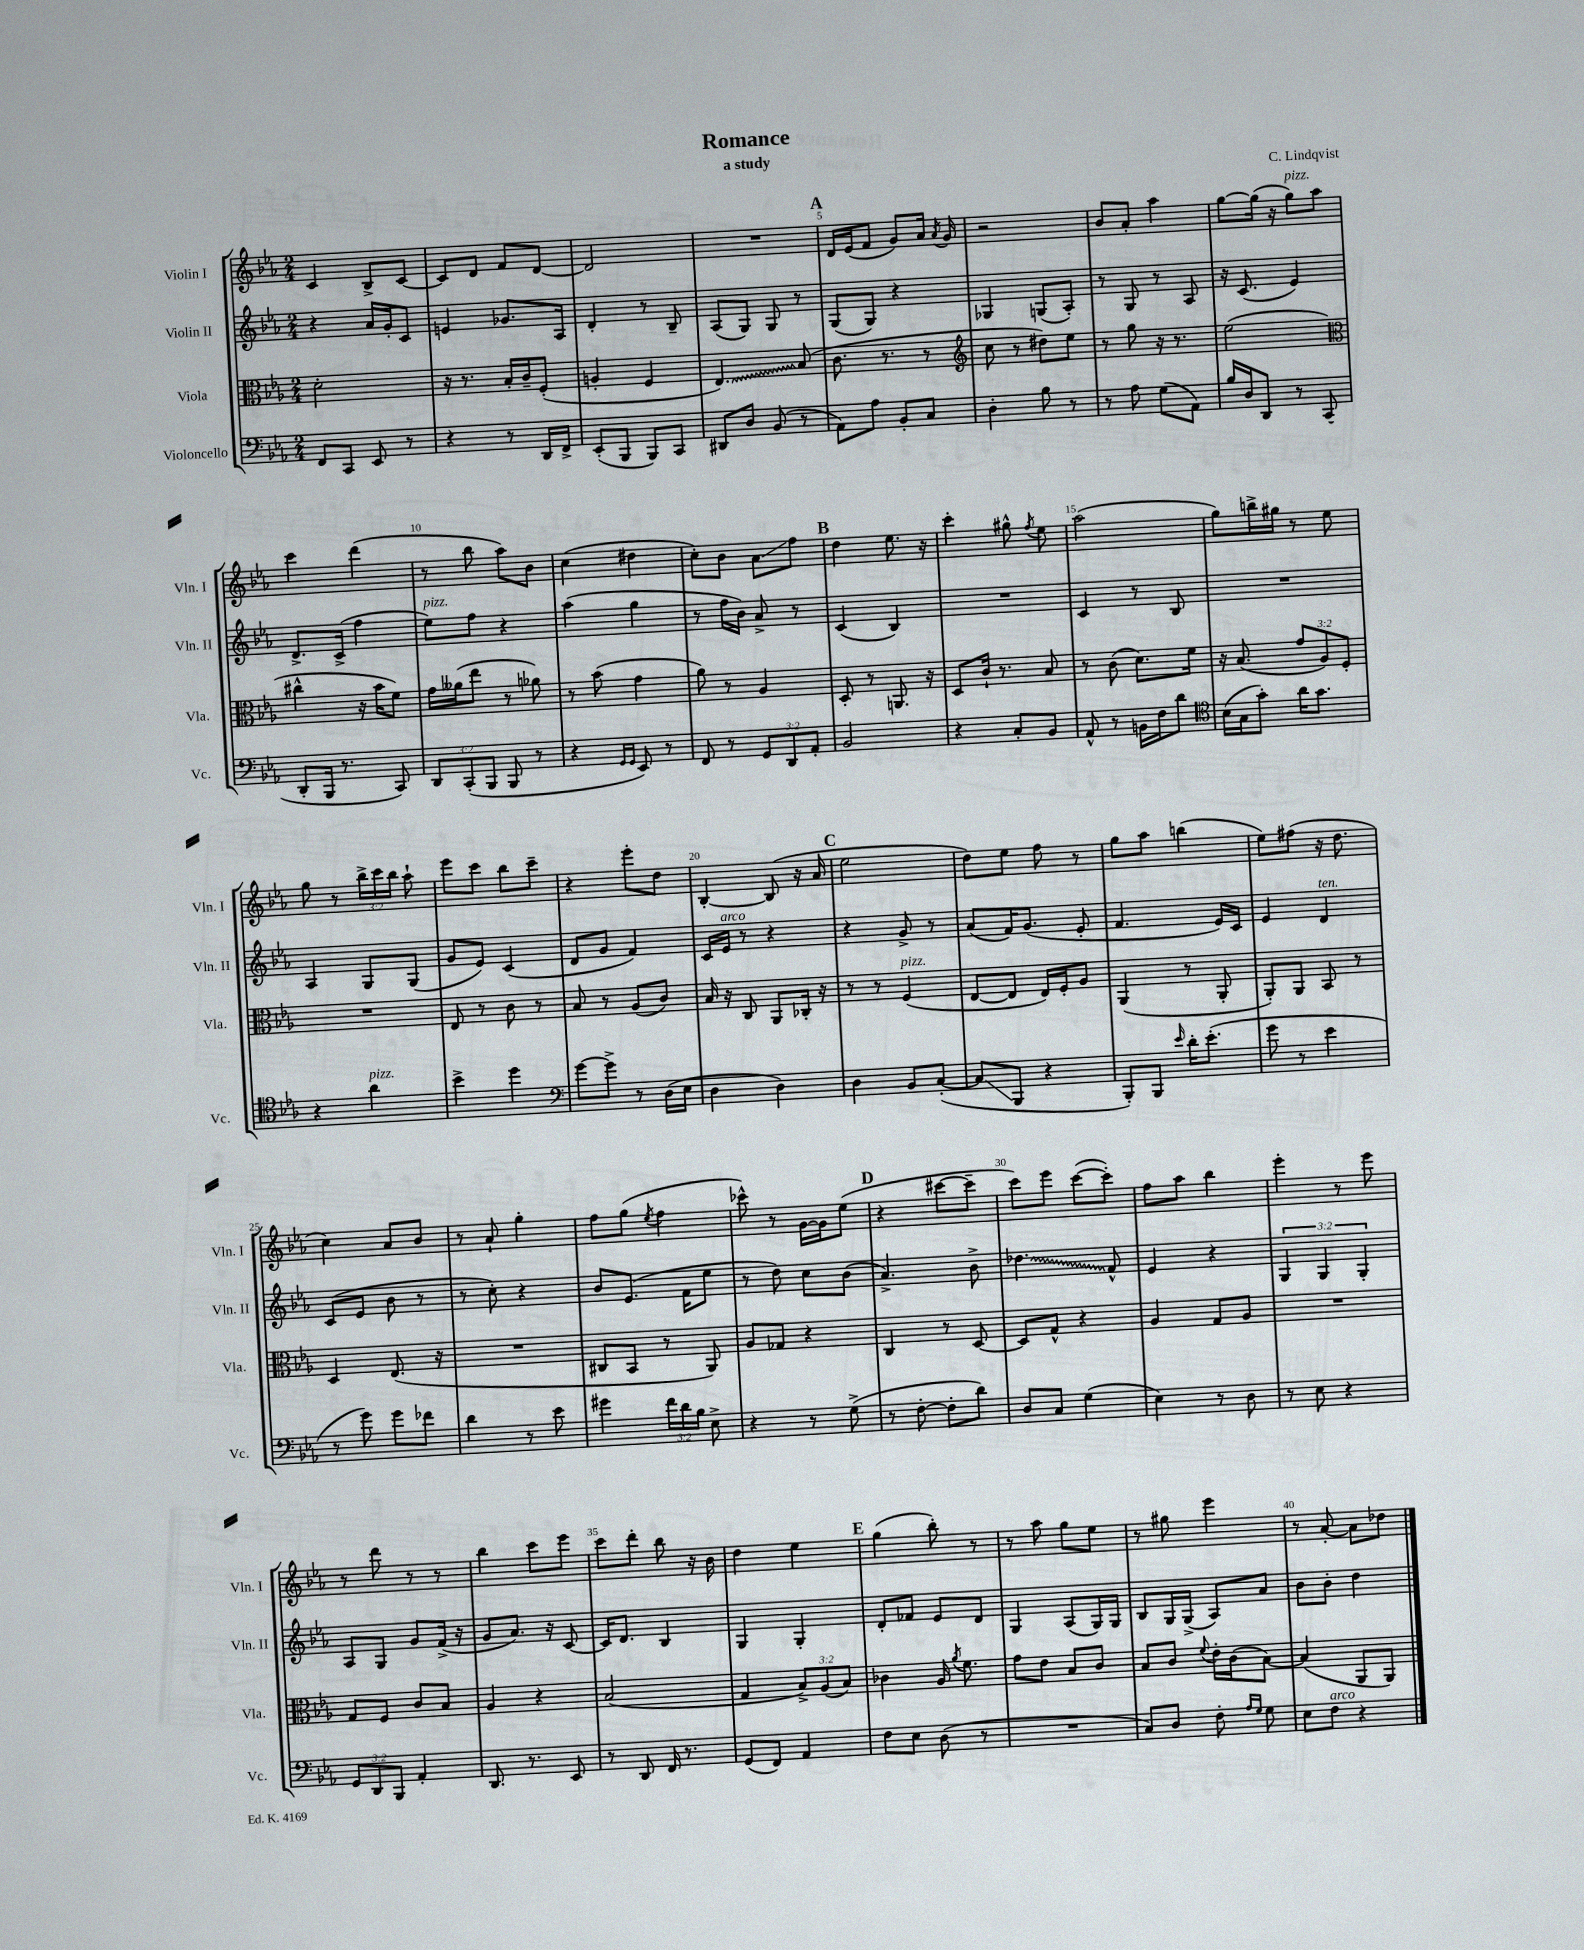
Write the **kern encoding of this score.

**kern	**kern	**kern	**kern
*staff4	*staff3	*staff2	*staff1
*clefF4	*clefC3	*clefG2	*clefG2
*k[b-e-a-]	*k[b-e-a-]	*k[b-e-a-]	*k[b-e-a-]
*M2/4	*M2/4	*M2/4	*M2/4
8FF	2d'	4r	4c
8CC	.	.	.
8EE-	.	16a-	8B-^
.	.	16g'	.
8r	.	8c	[8c
=	=	=	=
4r	16r	4e	8c]
.	8.r	.	.
.	.	.	8d
8r	16B-'	8.g-	8f
.	16c~	.	.
16DD	(8F'	.	[8d
16FF^	.	16A-	.
=	=	=	=
(8EE-'	4A'	4d'	2d]
8BBB-	.	.	.
8BBB-)	4F	8r	.
8CC	.	8B-~	.
=	=	=	=
8DD#	4.E-)	(8A-	2r
8D	.	8G)	.
(8BB-	.	8G	.
8r	(8B-	8r	.
=	=	=	=
8AA-)	8.c	(8G	16d
.	.	.	(16e-
8A-	.	8G)	8f
.	8.r	.	.
8BB-'	.	4r	8g)
8C	8r	.	16a-
.	.	.	8qa-
.	.	.	16g
=	=	=	=
*	*clefG2	*	*
4D'	8cc	4G-	2r
.	8r	.	.
8B-	8dd#)	(8G	.
8r	8ee-	8A-')	.
=	=	=	=
8r	8r	8r	8b-
8A-	8gg	8G	8a-'
(8G	16r	8r	4aa-
.	8.r	.	.
8AA-)	.	8A-	.
=	=	=	=
16B-	(2ee-	16r	[8gg
16D	.	(8.c	.
8DD	.	.	(16gg]
.	.	.	16r
8r	.	4e-)	8gg)
(8CC	.	.	8aa-
=	=	=	=
*	*clefC3	*	*
8DD'	4cc#^^	8.d^	4ccc
16BBB-	.	.	.
8.r	.	(16c^	.
.	16r	4ff	(4ddd
.	16b-	.	.
8CC)	8f)	.	.
=	=	=	=
12DD	16g	8ee-)	8r
.	(16a--	.	.
(12CC'	.	.	.
.	8ee-	8ff	8bb-
12BBB-	.	.	.
8BBB-	8r	4r	8aa-)
8r	8a-)	.	8b-
=	=	=	=
4r	8r	(4aa-	(4cc
.	(8b-	.	.
16qqGG	.	.	.
16qqGG	.	.	.
8EE-)	4g	4gg	4dd#
8r	.	.	.
=	=	=	=
8FF	8a-)	8r	8cc')
8r	8r	16ff	8b-
.	.	16b-)	.
12GG	4A-	8a-^	8a-
12DD	.	.	.
.	.	8r	8ff
12AA-'	.	.	.
=	=	=	=
2BB-	8D'	(4c	4dd
.	8r	.	.
.	8.AA	4B-)	8.ee-
.	16r	.	16r
=	=	=	=
4r	8D	2r	4ccc'
.	16c`	.	.
.	8.r	.	.
8C'	.	.	8gg#^^
.	.	.	8qff
8BB-	8B-	.	8ee-
=	=	=	=
8AA-^^	8r	4c	(2aa-
8r	(8c	.	.
16BB	8.d)	8r	.
16F	.	.	.
8d	.	8B-	.
.	16f	.	.
=	=	=	=
*clefC4	*	*	*
(16B-	16r	2r	8gg)
16G	(8.B-	.	.
8g')	.	.	16bb^
.	.	.	16gg#
16a-	12g	.	8r
8.g	.	.	.
.	12A-)	.	.
.	.	.	8ee-
.	12F'	.	.
=	=	=	=
4r	2r	4A-	8gg
.	.	.	8r
4a-	.	8G	24bb-^
.	.	.	24ccc
.	.	.	24bb-
.	.	(8G	8aa-`
=	=	=	=
4b-^	8E-	8g	8eee-
.	8r	8e-)	8ccc
4dd	8c	(4c	8bb-
.	8r	.	8ccc~
=	=	=	=
*clefF4	*	*	*
[8g	8B-	8d	4r
8g^]	8r	8g	.
8r	(8A-	4f)	8eee-'
(16D	8c)	.	8dd
16E-	.	.	.
=	=	=	=
4D	16B-	16c	[4B-'
.	16r	16e-	.
.	8C	8r	.
4D)	8AA-	4r	(8B-]
.	16C-'	.	16r
.	16r	.	16a-
=	=	=	=
4D	8r	4r	2ee-
.	8r	.	.
8BB-	(4F	8g^	.
([8C'	.	8r	.
=	=	=	=
8C]	[8E-	(8a-	8dd)
8BBB-	8E-]	16f)	8ee-
.	.	(8.g	.
4r	16E-)	.	8ff
.	16F'	.	.
.	8A-	8e-'	8r
=	=	=	=
8BBB-')	(4AA-	4.f	8gg
8BBB-	.	.	8aa-
16qqe-	.	.	.
16d'	8r	.	(4bb
(8.e-'	.	.	.
.	8AA-'	16e-)	.
.	.	16c	.
=	=	=	=
8g	8AA-')	4e-	8ee-)
8r	8AA-	.	(8ff#
4e-	8BB-	4d	16r
.	.	.	8.dd
.	8r	.	.
=	=	=	=
8r	4D	(8c	4cc)
8g)	.	8e-	.
8g	(8.E-	8b-	8a-
8f-	.	8r	8b-
.	16r	.	.
=	=	=	=
4d	2r	8r	8r
.	.	8cc')	8a-`
8r	.	4r	4gg'
8e-	.	.	.
=	=	=	=
4g#	8C#	8b-	8ff
.	8BB-	(8.e-	(8gg
.	.	.	8qee-
24f	8r	.	4ff
24d	.	.	.
.	.	16f	.
24B-	.	.	.
8E-^	8AA-)	8ee-	.
=	=	=	=
4r	8A-	8r	8ccc-^^)
.	8G-	8dd)	8r
8r	4r	8cc	[16g
.	.	.	16g]
(8G^	.	(8b-	(8ee-
=	=	=	=
8r	4C	4.a-^)	4r
[8F'	.	.	.
8F']	8r	.	[8ccc#
8d)	[8D	8b-^	8ccc#~]
=	=	=	=
8D	8D]	4.dd-	8ccc)
8C	8G^^	.	8eee-
(4G	4r	.	([8ccc
.	.	8f^^	8ccc'])
=	=	=	=
4E-)	4A-	4e-	8ff
.	.	.	8aa-
8r	8G	4r	4bb-
8D	8A-	.	.
=	=	=	=
8r	2r	6G	4eee-'
8E-	.	.	.
.	.	6G	.
4r	.	.	8r
.	.	6G'	.
.	.	.	8eee-
=	=	=	=
12GG	8G	8A-	8r
12DD	.	.	.
.	8F	8G	8ddd
12BBB-	.	.	.
4AA-'	8c	8g	8r
.	8B-	(16f^	8r
.	.	16r	.
=	=	=	=
8.DD	4A-	8g	4bb-
.	.	8.a-)	.
8.r	.	.	.
.	4r	.	8ccc
.	.	16r	.
8EE-	.	[8c	8eee-
=	=	=	=
8r	(2B-	16c]	8ccc
.	.	8.d	.
8DD	.	.	8ddd'
16FF	.	4B-	8bb-
8.r	.	.	.
.	.	.	16r
.	.	.	16b-
=	=	=	=
(8GG	4G	4G	4dd
8FF)	.	.	.
4AA-	12B-^)	4G'	4ee-
.	(12A-	.	.
.	12B-)	.	.
=	=	=	=
8F	4c-	8d'	(4gg
8E-	.	8f-	.
(8D	16A-	8e-	8bb-')
.	8qa-	.	.
.	8.f	.	.
8r	.	8d	8r
=	=	=	=
2r	8g	4G	8r
.	8e-	.	8aa-
.	8B-	(8A-	8gg
.	8c	16G)	8ee-
.	.	16G	.
=	=	=	=
8C)	8B-	8B-	8r
8D	8c	16G	8gg#
.	.	(16G^	.
.	8qqf	.	.
8F'	16e-'	8A-)	4eee-
.	(16c	.	.
16qqA-	.	.	.
16qqG	.	.	.
8G	[8B-)	8a-	.
=	=	=	=
8E-	(4B-]	8b-	8r
8F	.	8b-'	[8a-'
4r	8AA-	4dd	8a-]
.	8AA-)	.	8dd-
==	==	==	==
*-	*-	*-	*-
